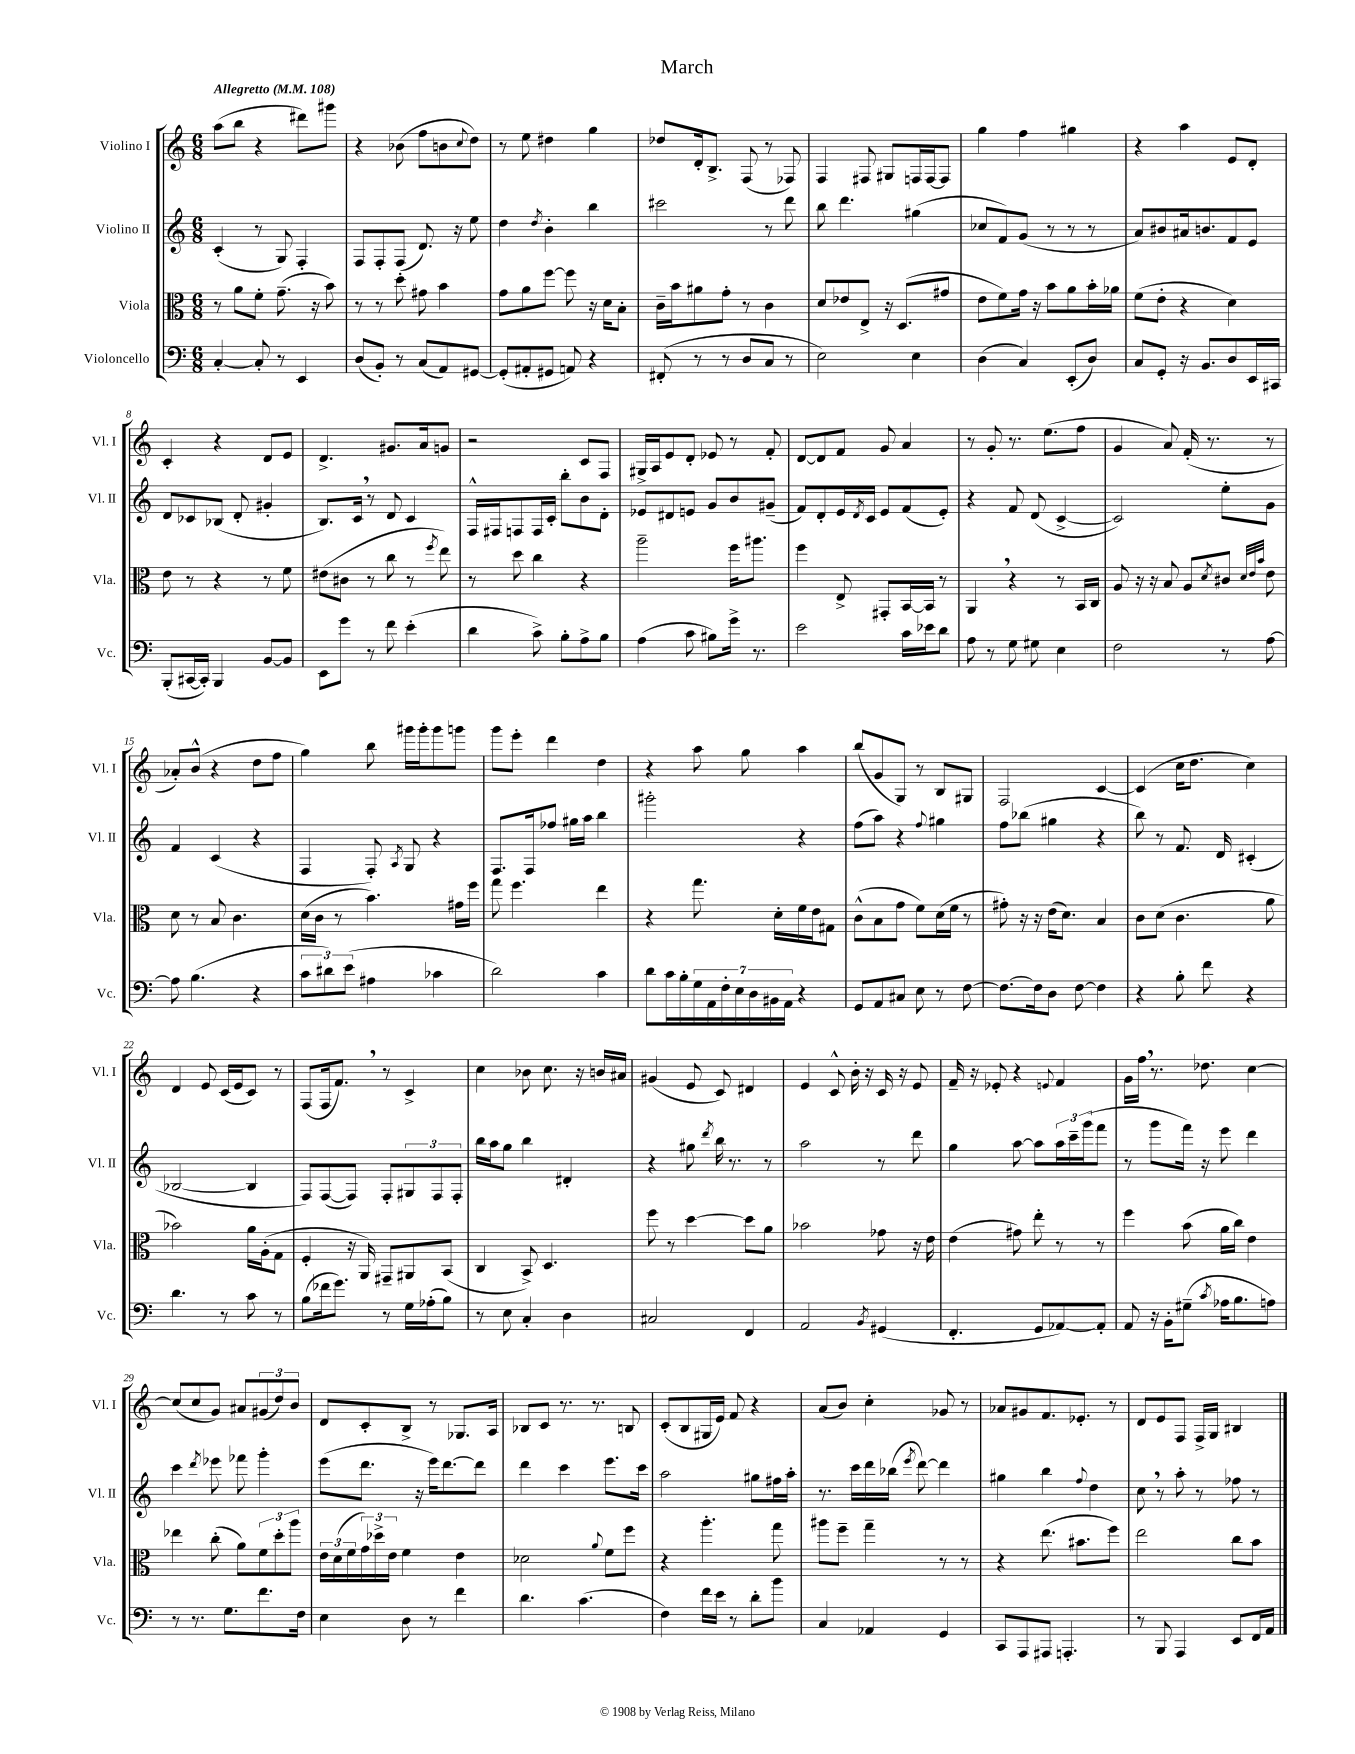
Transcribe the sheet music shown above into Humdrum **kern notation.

**kern	**kern	**kern	**kern
*part4	*part3	*part2	*part1
*staff4	*staff3	*staff2	*staff1
*I"Violoncello	*I"Viola	*I"Violino II	*I"Violino I
*I'Vc.	*I'Vla.	*I'Vl. II	*I'Vl. I
*clefF4	*clefC3	*clefG2	*clefG2
*k[]	*k[]	*k[]	*k[]
*M6/8	*M6/8	*M6/8	*M6/8
*MM108	*MM108	*MM108	*MM108
=1	=1	=1	=1
!	!	!	!LO:TX:a:B:t=Allegretto
[4C'/	8r	(4c'/	(8aa\L
.	8a\L	.	8bb\J
8C'/]	8f'\J	8r	4r
8r	(8.g~\	8G/)	.
4EE/	.	4F'/	8ddd#X\L)
.	16r	.	.
.	8b\)	.	8ggg#X\J
=2	=2	=2	=2
(8D/L	8r	8F/L	4r
8BB'/J)	8r	8F'/	.
8r	8dd'\	(8F/J	(8b-X\
(8C/L	8g#X\	8.d/)	8ff\L
8AA/)	4b\	.	8bn\
.	.	16r	.
.	.	.	8qqcc/
[8GG#X/J	.	8ee\	8dd\J)
=3	=3	=3	=3
(8GG#'/L]	8g\L	4dd\	8r
8AA#X'/	8a\	.	8ee\
.	.	8qdd/	.
8GG#X/J	[8ff\J	4b'\	4dd#X\
8AAn/)	8ff\]	.	.
4r	16r	4bb\	4gg\
.	16d\KL	.	.
.	8B'\J	.	.
=4	=4	=4	=4
(8FF#X'/	16c~\LL	2ccc#X\	8dd-X/L
.	16b\J	.	.
8r	8a#X\	.	16d'/k
.	.	.	8.B^/J
8r	8g'\J	.	.
8D/L	8r	.	(8F/
8C/J	4c\	8r	8r
8r	.	8ddd\	8F-X/)
=5	=5	=5	=5
2E\)	8d/L	8bb\	4F/
.	8e-X/	4.ddd\	.
.	8E^/J	.	8F#X/
.	16r	.	8G#X/L
.	(8.D/L	.	.
4E\	.	(4gg#X\	16Fn/L
.	.	.	[16F/J
.	8g#X/J	.	8F/J]
=6	=6	=6	=6
(4D\	8e\L	8cc-X/L	4gg\
.	8f\)	8f/)	.
4C/)	16g\Jk	(8g/J	4ff\
.	16r	.	.
.	8b\L	8r	.
(8EE'/L	8a\	8r	4gg#X\
8D/J)	16b'\L	8r	.
.	16a-X\JJ	.	.
=7	=7	=7	=7
8C/L	(8f\L	8a/L)	4r
8GG'/J	8e'\J	8b#X/	.
16r	4r	16a#X/k	4aa\
8.BB/L	.	8.bn/	.
8D/	4d\)	8f/	8e/L
16EE/L	.	8e/J	8d'/J
16CC#X/JJ	.	.	.
!!LO:LB:g=z
=8	=8	=8	=8
(8BBB'/L	8e\	8d/L	4c'/
[16CC#X/L	8r	8c-X/	.
16CC#'/JJ])	.	.	.
4BBB/	4r	(8B-X/J	4r
.	.	8d'/	.
[8BB/L	8r	4g#X'/	8d/L
8BB/J]	8f\	.	8e/J
=9	=9	=9	=9
8EE\L	(8e#X\L	8.B/L)	4.d^/
8g\J	8c#X\J	.	.
.	.	16c,/Jk	.
8r	8r	8r	.
8f\	8cc\	8d/	8.g#X/L
(4e'\	8r	4c/	.
.	.	.	16a/k
.	8qff/	.	.
.	8ee\)	.	8gn/J
=10	=10	=10	=10
4d\	8r	16F^^/LL	2r
.	.	16F#X/J	.
.	8dd\	8Fn/	.
8c^\)	4cc\	16F/L	.
.	.	16c'/JJ	.
8B'\L	.	8bb'\L	.
8A^\	4r	8b\	8c/L
8B\J	.	8d'\J	8F/J
=11	=11	=11	=11
(4A\	2aa~\	8e-X/L	16G#X^/LL
.	.	.	16A/J
.	.	8d#X/	8e/
8c\	.	8en/J	8d'/J
8B#X\L)	.	8g/L	8e-X/
16g^\Jk	16ff\KL	8b/	8r
8.r	8.aa#X\J	.	.
.	.	(8g#X~/J	8f'/
=12	=12	=12	=12
2e\	4ff\	8f/L)	[8d/L
.	.	8d'/	8d/]
.	8E^/	16e/L	8f/J
.	.	8qd/	.
.	.	16c/JJ	.
.	8GG#X'/L	8e/L	8g/
16c\LL	[16BB/L	(8f/	4a/
16e-X\J	16BB/JJ]	.	.
8d\J	8r	8e'/J)	.
=13	=13	=13	=13
8A\	4AA,/	4r	8r
8r	.	.	8g'/
8G\	4r	8f/	8.r
8G#X\	.	(8d/	.
.	.	.	(8.ee\L
4E\	8r	[4c^/	.
.	16BB/LL	.	8ff\J
.	16C/JJ	.	.
=14	=14	=14	=14
2F\	8A/	2c/])	4g/
.	16r	.	.
.	16r	.	.
.	8B/	.	8a/)
.	8A/L	.	(16f'/
.	.	.	8.r
.	8qd/	.	.
8r	8c#X/J	8ee'\L	.
.	32qqd/LLL	.	.
.	32qqe/	.	.
.	32qqb/JJJ	.	.
[8A\	8e\	8g\J	8r
!!LO:LB:g=z
=15	=15	=15	=15
8A\]	8d\	4f/	8a-X'/L)
(4.B\	8r	.	(8b^^/J
.	8B/	(4c/	4r
.	4.c\	.	.
4r	.	4r	8dd\L
.	.	.	8ff\J
=16	=16	=16	=16
12c\L	(16d\LL	4F/	4gg\)
.	16c\JJ	.	.
12d#X\)	.	.	.
.	8r	.	.
(12e\J	.	.	.
4A#X\	4.b\)	8F'/)	8bb\
.	.	8qA/	.
.	.	8G/	16ggg#X\LL
.	.	.	16ggg#'\J
4c-X\	.	4r	8ggg#\
.	16g#X\LL	.	8gggn\J
.	16ff\JJ	.	.
=17	=17	=17	=17
2d\)	8gg\	8.F/L	8ggg\L
.	4.ff\	.	8eee'\J
.	.	16F/k	.
.	.	8ff-X/J	4ddd\
.	.	16gg#X\LL	.
.	.	16aa\JJ	.
4c\	4ee\	4bb\	4dd\
=18	=18	=18	=18
8d\L	4r	2ggg#X'\	4r
16c\L	.	.	.
16B'\	.	.	.
28G\	8.gg\	.	8aa\
28AA\	.	.	.
28F'\	.	.	.
28E\	.	.	.
.	.	.	8gg\
28D\	.	.	.
28BB#X\	.	.	.
.	16d'\LL	.	.
28AA\JJ	.	.	.
4r	16f\	4r	4aa\
.	16e\J	.	.
.	8G#X\J	.	.
=19	=19	=19	=19
8GG/L	(8c^^\L	(8ff\L	(8bb/L
8AA/	8B\	8aa\J)	8g/
8C#X/J	8g\J	4r	8G/J)
8E\	8f\L)	.	8r
.	.	8qqff/	.
8r	(16d\L	4gg#X\	8B/L
.	16f\JJ	.	.
[8F\	8r	.	8G#X/J
=20	=20	=20	=20
8.F\L_	8g#X'\)	8ff\L	2F/
.	16r	(8bb-X\J	.
16F\k]	16r	.	.
8D\J	(16e\KL	4gg#X\	.
.	8.d\J)	.	.
[8F\	.	.	.
4F\]	4B/	4r	[4c/
=21	=21	=21	=21
4r	8c\L	8bb\)	(4c/]
.	(8d\J	8r	.
8B'\	4.c\	8.f/	16cc\KL
.	.	.	8.dd\J
8f\	.	.	.
.	.	16d/	.
4r	.	(4c#X'/	4cc\)
.	8a\	.	.
!!LO:LB:g=z
=22	=22	=22	=22
4.d\	2b-X\)	[2B-X/	4d/
.	.	.	8e/
8r	.	.	(16c/LL
.	.	.	16e/J
8c\	16a\LL	4B-/]	8c/J)
.	(16A'\J	.	.
8r	8G\J	.	8r
=23	=23	=23	=23
(8B\L	4F'/	8F/L)	(8F/L
16f-X\k	.	([8F/	16F/k
8.g\J)	.	.	8.f,/J)
.	16r	8F/J])	.
.	16AA/)	.	.
8r	8GG#X~/L	8F'/L	8r
16G\LL	8AA#X/	12G#X/	4c^/
(16A-X'\J	.	.	.
.	.	12F/	.
8B\J)	(8BB/J	.	.
.	.	12F'/J	.
=24	=24	=24	=24
8r	4C/	16bb\LL	4cc\
.	.	16aa\J	.
8E\	.	8gg\J	.
4C'/	8BB^/)	4bb\	8b-X\
.	4.D/	.	8.cc\
4D\	.	4d#X'/	.
.	.	.	16r
.	.	.	16bn/LL
.	.	.	16a#X/JJ
=25	=25	=25	=25
2C#X/	8ff\	4r	(4g#X/
.	8r	.	.
.	[4dd\	8gg#X\	8e/
.	.	8qddd/	.
.	.	16bb\	8c/)
.	.	8.r	.
4FF/	8dd\L]	.	4d#X/
.	8a\J	8r	.
=26	=26	=26	=26
2AA/	2b-X\	2aa\	4e/
.	.	.	8c^^/
.	.	.	16b'\
.	.	.	16r
8qBB/	.	.	.
(4GG#X/	8g-X\	8r	16c/
.	.	.	16r
.	16r	8ddd\	8e/
.	16e\	.	.
=27	=27	=27	=27
4.FF'/	(4e\	4gg\	16f~/
.	.	.	16r
.	.	.	8e-X'/
.	8g#X\)	[8aa\	4r
8GG/L	8ee'\	8aa\L]	.
.	.	.	8qqen/
[8AA-X/)	8r	24aa\L	4f/
.	.	24ccc~\	.
.	.	(24ggg\J	.
8AA-'/J]	8r	8fff\J	.
=28	=28	=28	=28
8AA/	4ff\	8r	16g\LL
.	.	.	16ff,\JJ
16r	.	8ggg\L	8.r
16BB'\KL	.	.	.
(8G#X~\J	(8b\	16fff\Jk)	.
.	.	16r	8.dd-X\
8qc/	.	.	.
16A-X\KL	16a\LL	8eee\	.
8.B\	16cc\JJ)	.	.
.	4e\	4ddd\	[4cc\
8An\J)	.	.	.
!!LO:LB:g=z
=29	=29	=29	=29
8r	4ee-X\	4ccc\	(8cc/L]
8.r	.	.	8cc/
.	.	8qddd/	.
.	(8cc'\	8eee-X\	8g/J)
8.G\L	.	.	.
.	8a\L)	8fff-X\	8a#X/L
8.f\	12f\	4ggg'\	(12g#X/
.	12dd'\	.	12dd/)
.	12aa\J	.	12b/J
16F\Jk	.	.	.
=30	=30	=30	=30
4E\	24e\LL	(8eee\L	8d/L
.	(24d\	.	.
.	24f\	.	.
.	24g\)	8.ddd\J	8c'/
.	24dd-X^\	.	.
.	24e\JJ	.	.
8D\	4f\	.	8B^/J
.	.	16r	.
8r	.	16eee\KL)	8r
.	.	[8.ddd\	.
4f\	4e\	.	8.G-X/L
.	.	8ddd\J]	.
.	.	.	16A/Jk
=31	=31	=31	=31
4.d\	2d-X\	4ddd\	8B-X/L
.	.	.	8c/J
.	.	4ccc\	8.r
(4.c\	.	.	.
.	.	.	8.r
.	8qqa/	.	.
.	8f\L	8.eee\L	.
.	8ff\J	.	8Bn/
.	.	16ccc\Jk	.
=32	=32	=32	=32
4F\)	4r	2aa\	(8c'/L
.	.	.	8B/
16f\LL	4.aa'\	.	16G#X/L
16e\JJ	.	.	16e/JJ)
8r	.	.	8f/
8d'\L	.	8gg#X\L	4r
8b\J	8gg\	16ff#X\L	.
.	.	16aa'\JJ	.
=33	=33	=33	=33
4C/	8aa#X\L	8.r	(8a/L
.	8ff~\J	.	8b/J)
.	.	16ccc\LL	.
4AA-X/	4gg~\	16ddd\	4cc'\
.	.	(16bb-X\JJ	.
.	.	8qeee/	.
.	.	[8ddd\)	.
4GG/	8r	4ddd\]	8g-X/
.	8r	.	8r
=34	=34	=34	=34
8CC/L	4r	4gg#X\	8a-X/L
8AAA/	.	.	8g#X/
8AAA#X/J	(8.ee\	4bb\	8.f/
4.AAAn'/	.	.	.
.	8.b#X\L	.	8.e-X'/J
.	.	8qqff/	.
.	.	4dd\	.
.	8ff\J)	.	8r
=35	=35	=35	=35
8r	2ee\	8cc,\	8d/L
8BBB/	.	8r	8e/
4AAA/	.	8aa'\	8F/J
.	.	8r	16F^/LL
.	.	.	16G/JJ
8EE/L	8cc\L	8ff-X\	4B#X/
16FF/L	8b\J	8r	.
16AA/JJ	.	.	.
==	==	==	==
*-	*-	*-	*-
